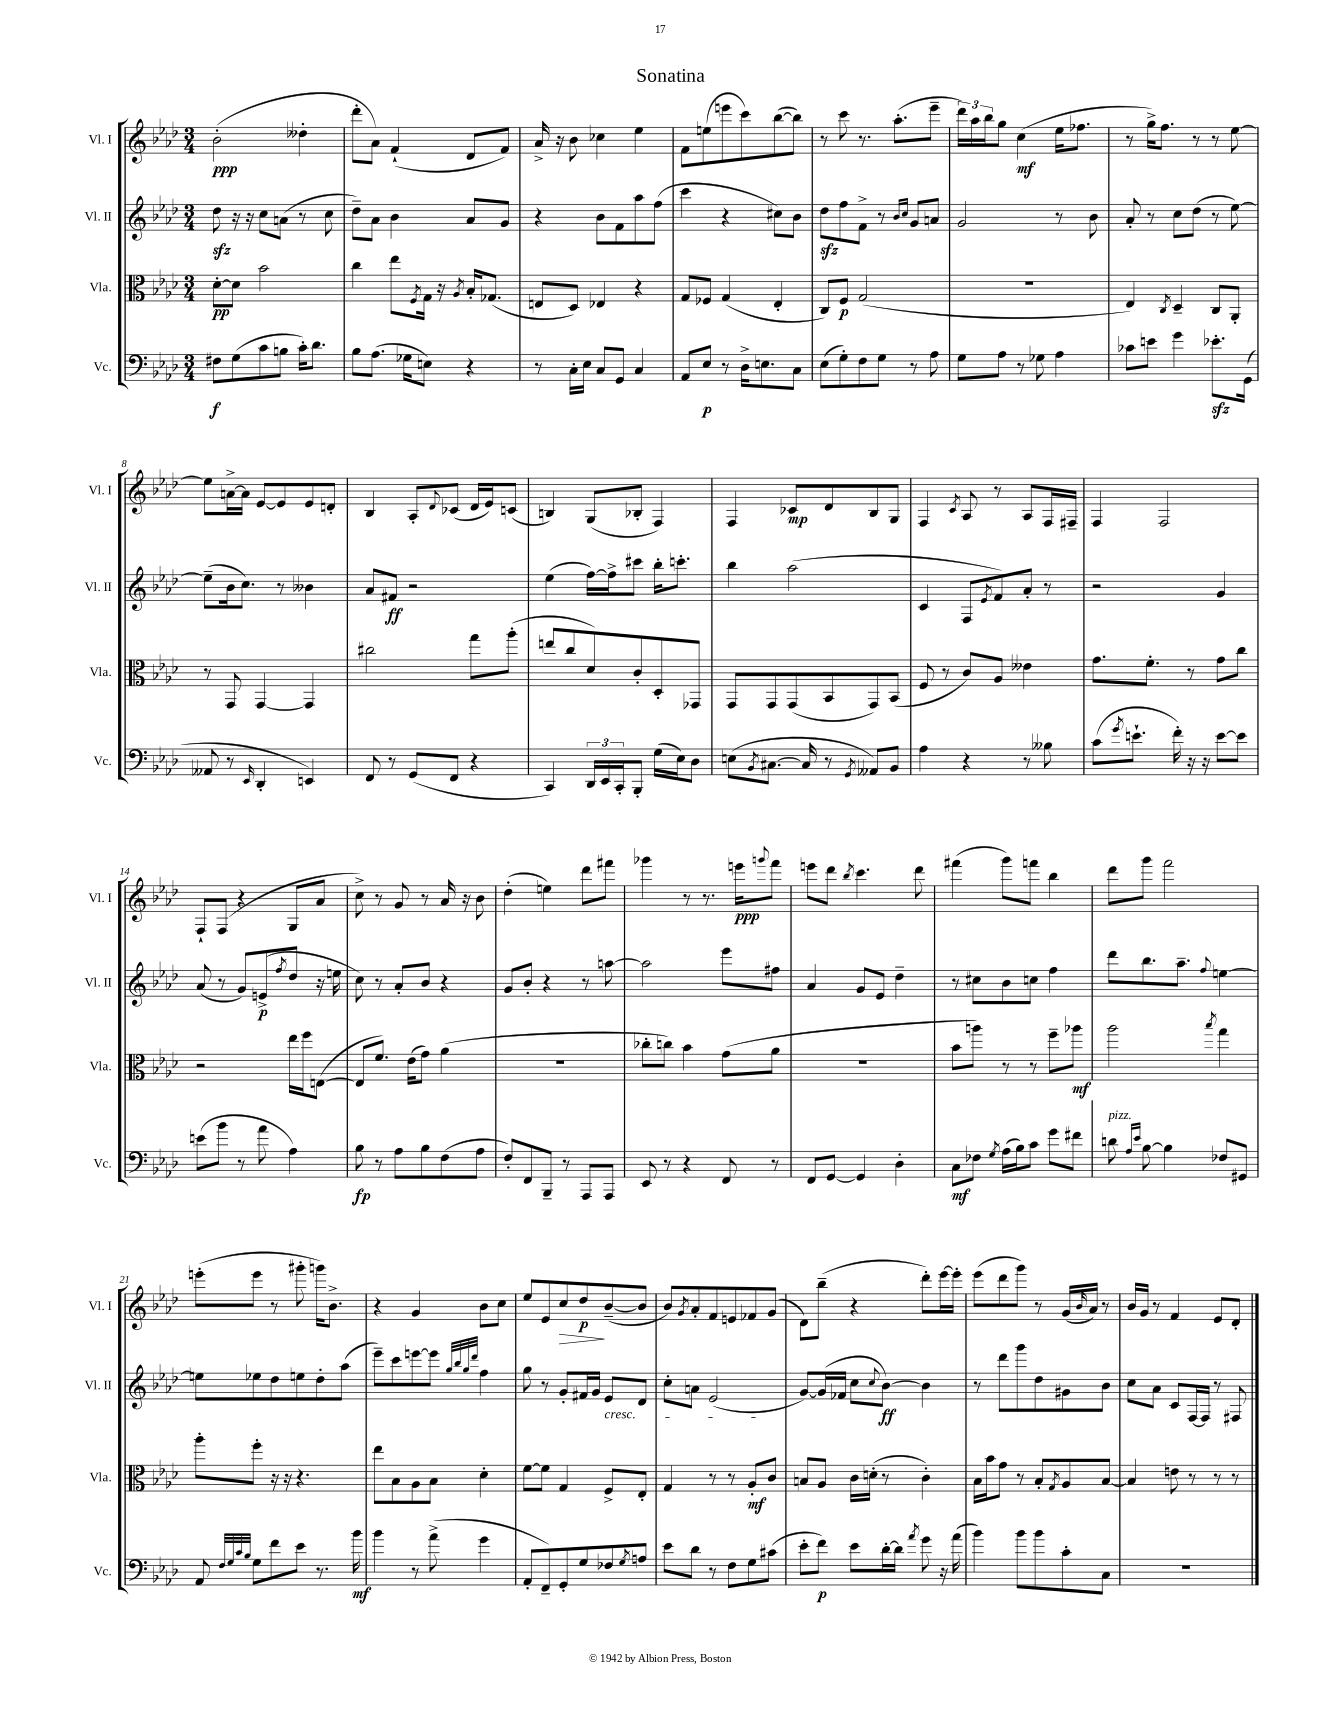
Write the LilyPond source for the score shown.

\header { title = "Sonatina" }
<<
\new StaffGroup <<
\new Staff = "s0" \with { instrumentName = "Vl. I" shortInstrumentName = "Vl. I" } {
    \clef treble \key aes \major \numericTimeSignature \time 3/4
    bes'2-.\ppp( deses''4-. |
    des'''8-. aes'8) f'4-!( des'8 f'8) |
    aes'16-> r16 bes'8 ces''4 ees''4 |
    f'8 e''8( e'''8 c'''8) bes''8~( bes''8) |
    r8 c'''8 r8. aes''8.-.( ees'''8-- |
    \tuplet 3/2 { des'''16) aes''16 bes''16 } g''8 c''4\mf( ees''16 fes''8. |
    r8 g''16->) f''8. r8 r8 ees''8~ |
    ees''8 a'16~-> a'16 ees'8~ ees'8 ees'8 d'8-. |
    bes4 aes8-. \appoggiatura { des'8 } ces'8( des'16 ees'16) c'8( |
    b4) g8( bes8-. f4) |
    f4 ces'8\mp des'8 bes8 g8 |
    f4 \acciaccatura { c'8 } aes8 r8 aes8 f16 fis16-- |
    f4 f2 |
    f8-! f8( r4 g8 aes'8 |
    c''8->) r8 g'8 r8 aes'16 r16 bes'8 |
    des''4-.( e''4) des'''8 fis'''8 |
    ges'''4 r8 r8. e'''16\ppp \appoggiatura { g'''8 } f'''8 |
    e'''8 des'''8 \acciaccatura { bes''8 } c'''4. des'''8 |
    fis'''4( g'''8) f'''8 bes''4 |
    des'''8 g'''8 f'''2 |
    e'''8-.( e'''8 r8 gis'''8-. g'''16) bes'8.-> |
    r4 g'4 bes'8 c''8 |
    ees''8 ees'8 c''8\> des''8\p\! bes'8~--( bes'8 |
    bes'8) \acciaccatura { g'8 } aes'8-. f'8 e'8 fes'8 g'8( |
    des'8) bes''8--( r4 des'''8-.) ees'''16~ ees'''16-. |
    ees'''8( des'''8 g'''8) r8 g'16( \grace { bes'16 } aes'16) r8 |
    bes'16 g'16 r8 f'4 ees'8 des'8-. \bar "|." |
}
\new Staff = "s1" \with { instrumentName = "Vl. II" shortInstrumentName = "Vl. II" } {
    \clef treble \key aes \major \numericTimeSignature \time 3/4
    des''8\sfz r16 r16 c''8 a'8( r8 c''8 |
    des''8--) aes'8 bes'4 aes'8 g'8 |
    r4 bes'8 f'8 aes''8 f''8( |
    c'''4 r4 cis''8) bes'8 |
    des''8\sfz f''8 f'8-> r8 \grace { bes'16 c''16 } g'8 a'8 |
    g'2 r8 bes'8 |
    aes'8-. r8 c''8 des''8( r8 ees''8~) |
    ees''8--( bes'16 c''8.) r8 beses'4 |
    aes'8 fis'8\ff r2 |
    ees''4( f''16~) f''16-> cis'''8 bes''16-. c'''8.-. |
    bes''4 aes''2( |
    c'4 f8 \acciaccatura { ees'8 } f'8) aes'8-. r8 |
    r2 g'4 |
    aes'8( r8 g'8) e'8->\p( \acciaccatura { f''8 } des''8 r16 e''16 |
    c''8) r8 aes'8-. bes'8 r4 |
    g'8 bes'8-. r4 r8 a''8~ |
    a''2 ees'''8 fis''8 |
    aes'4 g'8 ees'8 des''4-- |
    r8 cis''8 bes'8 c''8 f''4 |
    des'''8 bes''8. aes''8.-- \appoggiatura { f''8 } e''4~ |
    e''8 ees''8 des''8 e''8 des''8-. aes''8( |
    ees'''8--) c'''8 e'''8~ e'''8 \grace { g''32 bes''32 g''32 des'''32 } f''4 |
    g''8 r8 g'8-. fis'16 g'16 ees'8\cresc des'8 |
    c''8-. a'8 ees'2\!( |
    g'8~) g'16( fes'16 c''8 \appoggiatura { c''8 } bes'8~\ff) bes'4 |
    r8 des'''8 g'''8 des''8 gis'8 bes'8 |
    c''8 aes'8 c'8 f16~ f16 r8 fis8 \bar "|." |
}
\new Staff = "s2" \with { instrumentName = "Vla." shortInstrumentName = "Vla." } {
    \clef alto \key aes \major \numericTimeSignature \time 3/4
    des'8~-.\pp des'8 bes'2 |
    c''4 ees''8 \acciaccatura { f8 } g16 r16 \acciaccatura { aes8 } bes16-. ges8.( |
    e8 des8) ees4 r4 |
    g8 fes8 g4( ees4-. |
    c8) f8\p g2( |
    R2. |
    ees4) \acciaccatura { c8 } des4-- c8 aes,8-. |
    r8 g,8 g,4~ g,4 |
    cis''2 g''8 aes''8-.( |
    e''8 c''8 des'8) c'8-. des8-. ges,8 |
    g,8 g,8 g,8( bes,8 g,8) bes,8( |
    f8 r8 c'8) aes8 eeses'4 |
    g'8. f'8.-. r8 g'8 c''8 |
    r2 ees''16 f''16 e8~( |
    e8 f'8.) ees'16( g'8) aes'4( |
    R2. |
    ces''8-. c''8) bes'4 g'8( aes'8 |
    R2. |
    bes'8 a''8) r8 r8 f''8-- aes''8\mf |
    aes''2 \acciaccatura { bes''8 } g''4 |
    aes''8-. f''8-. r16 r16 r4. |
    ees''8 bes8 aes8 bes8 des'4-. |
    f'8~ f'8 g4 f8-> ees8-. |
    g4 r8 r8 aes8-.\mf c'8 |
    b8 aes8 c'16 d'16-.( r8 c'4-.) |
    bes16 bes'16 g'8 r8 bes8-. \acciaccatura { g8 } aes8 bes8~ |
    bes4 e'8 r8 r8 r8 \bar "|." |
}
\new Staff = "s3" \with { instrumentName = "Vc." shortInstrumentName = "Vc." } {
    \clef bass \key aes \major \numericTimeSignature \time 3/4
    fis8\f g8( c'8 b8 c'16-.) des'8. |
    bes8 aes8.( ges16 e8) r4 |
    r8 c16-. ees16 c8 g,8 c4 |
    aes,8 ees8\p r8 des16-> e8. c8 |
    ees8( g8-.) f8 g8 r8 aes8 |
    g8 aes8 r8 ges8 aes4 |
    ces'8 e'8 g'4 ees'8.-.\sfz g,16( |
    aeses,8 r8 \grace { ees,16 } des,4-. e,4) |
    f,8 r8 g,8( f,8 r4 |
    c,4) \tuplet 3/2 { des,16 ees,16 c,16-. } bes,,8-. g16( ees16) des8 |
    e8( \acciaccatura { bes,8 } cis8.~ cis16 r8 \acciaccatura { g,8 } aeses,8) bes,8 |
    aes4 r4 r8 beses8 |
    c'8( \acciaccatura { g'8 } e'8.-! f'16-.) r16 r16 e'8~ e'8 |
    e'8( bes'8 r8 aes'8 aes4) |
    bes8\fp r8 aes8 bes8 f8( aes8 |
    f8-.) f,8 bes,,8-- r8 aes,,8 aes,,8 |
    ees,8 r8 r4 f,8 r8 |
    f,8 g,8~ g,4 des4-. |
    c8\mf fes8 \acciaccatura { g8 } aes16( bes16) c'8 g'8 fis'8 |
    d'8^\markup { \italic "pizz." } \grace { aes16 ees'16 } bes8~ bes4 fes8 gis,8 |
    aes,8 \grace { f32 g32 c'32 bes32 } g8 f'8 ees'8 r8. bes'16\mf |
    bes'4 r8 aes'8->( g'4 |
    aes,8-. f,8--) g,8-. g8 fes8 \acciaccatura { g8 } a8 |
    ees'8 des'8 r8 f8 g8 cis'8( |
    ees'8-. f'8\p) ees'8 des'16~-. des'16 \acciaccatura { aes'8 } g'8 r16 aes'16( |
    bes'4) bes'8 bes'8 c'8-. c8 |
    R2. \bar "|." |
}
>>
>>
